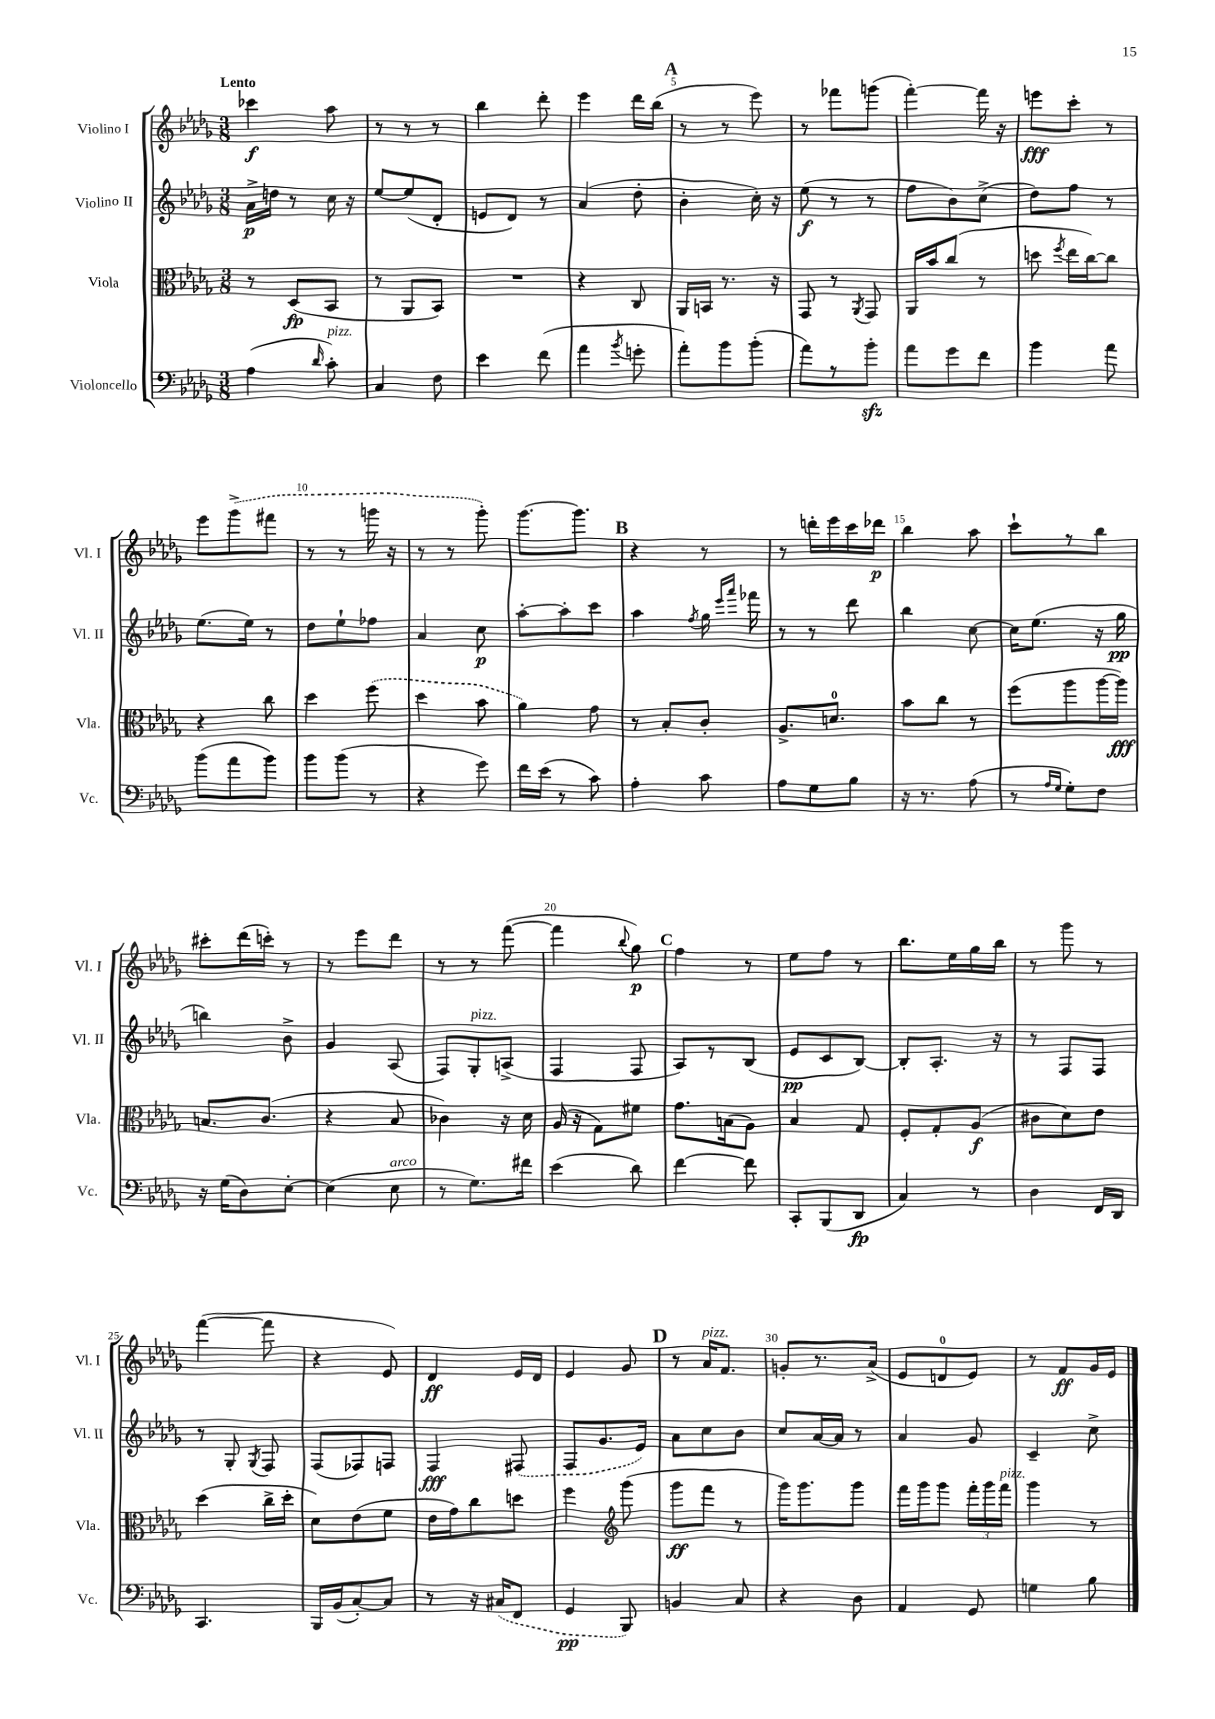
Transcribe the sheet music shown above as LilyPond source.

<<
\new StaffGroup <<
\new Staff = "s0" \with { instrumentName = "Violino I" shortInstrumentName = "Vl. I" } {
    \clef treble \key des \major \numericTimeSignature \time 3/8 \tempo "Lento"
    \autoBeamOff ces'''4\f aes''8 |
    r8 r8 r8 |
    bes''4 des'''8-. |
    ees'''4 des'''16[ bes''16]( |
    \mark \markup { \bold "A" } r8 r8 ees'''8) |
    r8 fes'''8[ g'''8]( |
    f'''4~-.) f'''16 r16 |
    e'''8[\fff c'''8]-. r8 |
    ees'''8[ \once \slurDashed ges'''8->( fis'''8] |
    r8 r8 g'''16 r16 |
    r8 r8 ges'''8-.) |
    ges'''8.[~ ges'''8.] |
    \mark \markup { \bold "B" } r4 r8 |
    r8 d'''16[-. ees'''16 c'''16 des'''16]\p |
    bes''4 aes''8 |
    c'''8[-! r8 bes''8] |
    cis'''8[-. des'''16( c'''16]-.) r8 |
    r8 ees'''8[ des'''8] |
    r8 r8 f'''8~( |
    f'''4 \appoggiatura { bes''8 } ges''8\p) |
    \mark \markup { \bold "C" } f''4 r8 |
    ees''8[ f''8] r8 |
    bes''8.[ ees''16 ges''16 bes''16] |
    r8 ges'''8 r8 |
    f'''4~( f'''8 |
    r4 ees'8) |
    des'4\ff ees'16[ des'16] |
    ees'4 ges'8 |
    \mark \markup { \bold "D" } r8 aes'16[^\markup { \italic "pizz." } f'8.] |
    g'8[-. r8. aes'16]->( |
    ees'8[ d'8-0 ees'8]) |
    r8 f'8[\ff ges'16 ees'16] \bar "|." |
}
\new Staff = "s1" \with { instrumentName = "Violino II" shortInstrumentName = "Vl. II" } {
    \clef treble \key des \major \numericTimeSignature \time 3/8
    \autoBeamOff aes'16[->\p d''16] r8 c''16 r16 |
    ees''8[~ ees''8( des'8]-. |
    e'8[ des'8]) r8 |
    aes'4( des''8-. |
    \mark \markup { \bold "A" } bes'4-. c''16-.) r16 |
    ees''8\f( r8 r8 |
    f''8[ bes'8) c''8]->( |
    des''8[) f''8] r8 |
    ees''8.[( ees''16]) r8 |
    des''8[ ees''8-! fes''8] |
    aes'4 c''8\p |
    aes''8[~-. aes''8-. c'''8] |
    \mark \markup { \bold "B" } aes''4 \acciaccatura { f''8 } ges''16 \grace { ees'''16[ aes'''16] } fes'''16 |
    r8 r8 des'''8 |
    bes''4 c''8~ |
    c''16[ ees''8.]( r16 ges''16\pp |
    b''4) bes'8-> |
    ges'4 aes8( |
    f8[) ges8-.^\markup { \italic "pizz." } a8]->( |
    f4 f8 |
    \mark \markup { \bold "C" } aes8[) r8 bes8]( |
    ees'8[\pp c'8 bes8]~) |
    bes8[-. aes8.]-. r16 |
    r8 f8[ f8] |
    r8 ges8-. \acciaccatura { ges8 } f8 |
    f8[( fes8) f8] |
    f4\fff \once \slurDashed fis8( |
    f8[ ges'8. ees'16]) |
    \mark \markup { \bold "D" } aes'8[ c''8 bes'8] |
    c''8[ aes'16~ aes'16] r8 |
    aes'4 ges'8 |
    c'4-- c''8-> \bar "|." |
}
\new Staff = "s2" \with { instrumentName = "Viola" shortInstrumentName = "Vla." } {
    \clef alto \key des \major \numericTimeSignature \time 3/8
    \autoBeamOff r8 des8[\fp( bes,8] |
    r8 aes,8[ bes,8]) |
    R4. |
    r4 c8 |
    \mark \markup { \bold "A" } aes,16[ b,16] r8. r16 |
    ges,8 r8 \acciaccatura { aes,8 } ges,8 |
    aes,16[ bes'16 c''8]( r8 |
    d''8 \acciaccatura { f''8 } ees''16[ c''16~) c''8] |
    r4 c''8 |
    des''4 \once \slurDashed f''8( |
    des''4 bes'8 |
    aes'4) ges'8 |
    \mark \markup { \bold "B" } r8 bes8[-. c'8]-. |
    aes8.[-> d'8.]-0 |
    bes'8[ c''8] r8 |
    f''8[( aes''8 aes''16~ aes''16]\fff) |
    b8.[ c'8.]( |
    r4 bes8 |
    ces'4) r16 des'16 |
    aes16( r16 ges8[) fis'8] |
    \mark \markup { \bold "C" } ges'8.[ b16( aes8]) |
    bes4 ges8 |
    f8[-. ges8-. aes8]\f( |
    cis'8[ des'8) ees'8] |
    des''4( c''16[-> des''16]-. |
    des'8[) ees'8( f'8] |
    ees'16[ ges'16) c''8 d''8] |
    f''4 \clef treble ges'''8( |
    \mark \markup { \bold "D" } ges'''8[\ff f'''8] r8 |
    ges'''16[) ges'''8. ges'''8] |
    f'''16[ ges'''16 ges'''8] \tuplet 3/2 { f'''16[-. ges'''16 f'''16]^\markup { \italic "pizz." } } |
    ges'''4 r8 \bar "|." |
}
\new Staff = "s3" \with { instrumentName = "Violoncello" shortInstrumentName = "Vc." } {
    \clef bass \key des \major \numericTimeSignature \time 3/8
    \autoBeamOff aes4( \grace { des'16 } c'8-.^\markup { \italic "pizz." }) |
    c4 f8 |
    ees'4 f'8( |
    aes'4 \acciaccatura { bes'8 } g'8-. |
    \mark \markup { \bold "A" } aes'8[-.) bes'8 bes'8]-.( |
    aes'8[) r8 bes'8]-.\sfz |
    aes'8[ ges'8 f'8] |
    bes'4 aes'8 |
    bes'8[( aes'8 bes'8]) |
    bes'8[ bes'8]( r8 |
    r4 ges'8) |
    f'16[ ees'16]( r8 c'8) |
    \mark \markup { \bold "B" } aes4-. c'8 |
    aes8[ ges8 bes8] |
    r16 r8. aes8( |
    r8 \grace { aes16[ ges16] } ges8[-.) f8] |
    r16 ges16[( des8) ees8]~-. |
    ees4( ees8^\markup { \italic "arco" } |
    r8 ges8.[) fis'16] |
    ees'4( des'8) |
    \mark \markup { \bold "C" } f'4~ f'8 |
    c,8[-. bes,,8( des,8]\fp |
    c4) r8 |
    des4 f,16[ des,16] |
    c,4. |
    bes,,16[ bes,16( c8~-.) c8] |
    r8 r16 \once \slurDashed cis16[( f,8] |
    ges,4\pp bes,,8) |
    \mark \markup { \bold "D" } b,4 c8 |
    r4 des8 |
    aes,4 ges,8 |
    g4 bes8 \bar "|." |
}
>>
>>
\layout { \context { \Score \override BarNumber.break-visibility = ##(#f #t #t) barNumberVisibility = #(every-nth-bar-number-visible 5) } }
